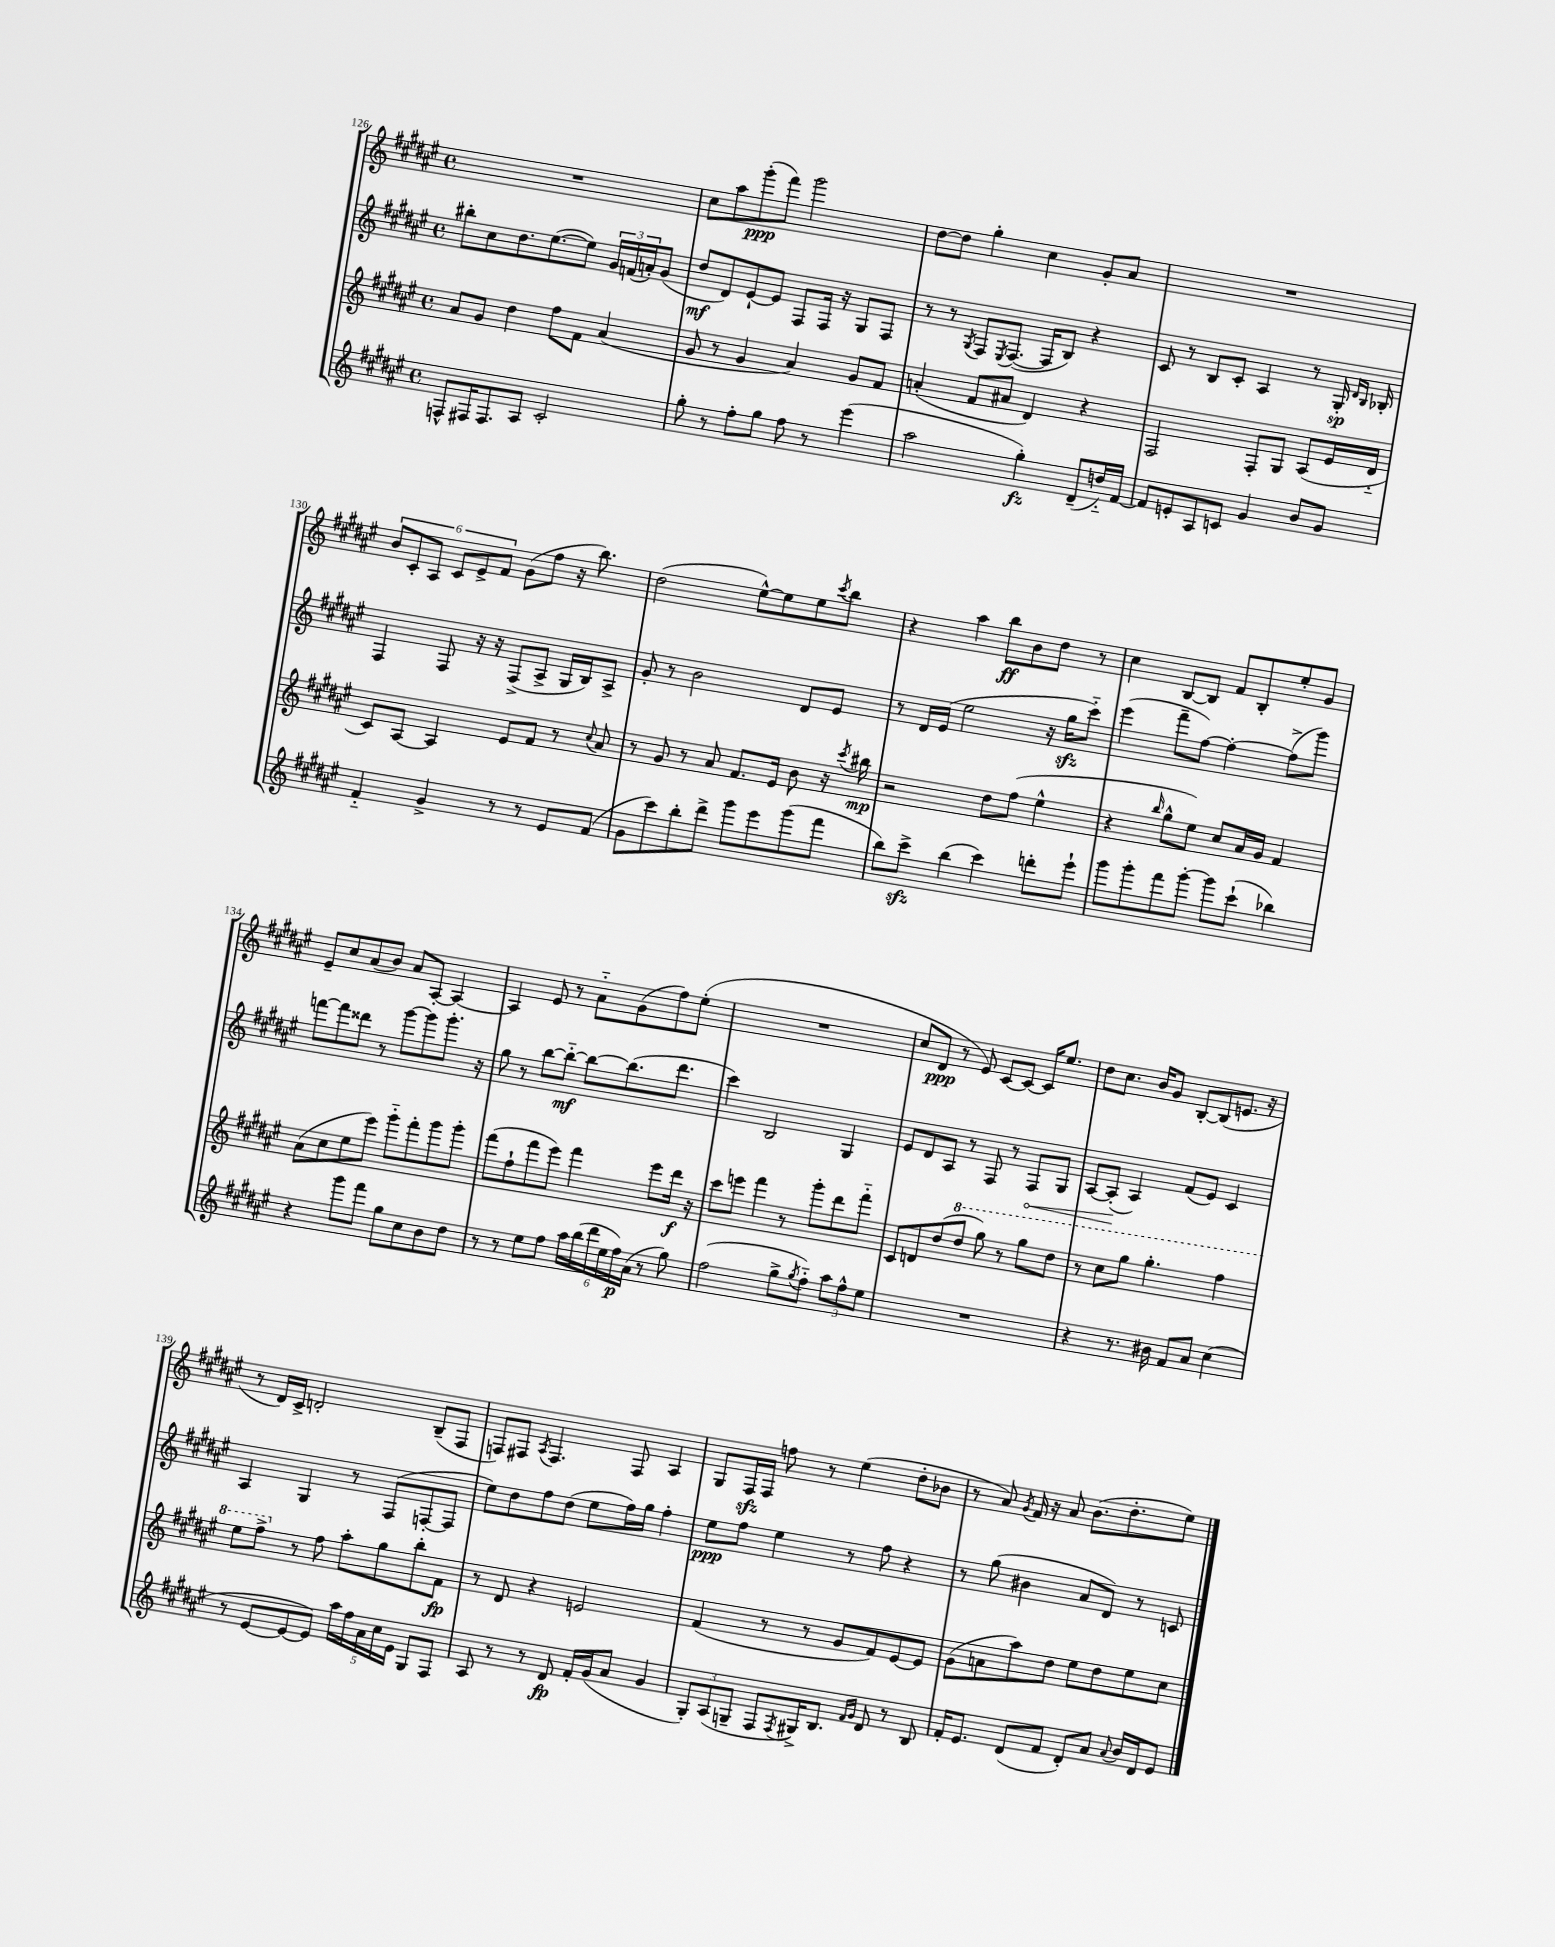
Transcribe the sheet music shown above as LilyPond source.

<<
\new StaffGroup <<
\new Staff = "s0" {
    \clef treble \key fis \major \defaultTimeSignature \time 4/4
    R1 |
    cis''8 ais''8 gis'''8-.\ppp( fis'''8) gis'''2 |
    dis''8~ dis''8 gis''4-. cis''4 gis'8-. ais'8 |
    R1 |
    \tuplet 6/4 { b'8 cis'8-. ais8 cis'8 eis'8-> fis'8 } gis'8( fis''8 r16 b''8.) |
    dis''2( eis''8~-^) eis''8 eis''8 \acciaccatura { cis'''8 } b''8 |
    r4 ais''4 b''8\ff b'8 dis''8 r8 |
    cis''4 b8~ b8 fis'8 b8-. eis''8-. gis'8 |
    eis'8-- cis''8 ais'8( b'8) ais'8 ais8~-. ais4~ |
    ais4 eis'8 r8 ais'8-_ gis'8( fis''8) eis''8-.( |
    R1 |
    cis''8 dis'8\ppp r8 eis'8) cis'8~ cis'8~ cis'16 eis''8. |
    dis''8 cis''8. b'16 gis'8 b8~-. b8( e'8. r16 |
    r8 dis'16) cis'16-> d'2-. b8--( fis8 |
    f8) fis8 \acciaccatura { ais8 } fis4. fis8 ais4 |
    gis8 fis16\sfz fis16 f''8 r8 eis''4( dis''8-. bes'8 |
    r8 ais'8) \acciaccatura { gis'8 } fis'16 r16 ais'8 b'8.( dis''8.-. eis''8) \bar "|." |
}
\new Staff = "s1" {
    \clef treble \key fis \major \defaultTimeSignature \time 4/4
    bis''8-. cis''8 dis''8. eis''8.~( eis''8) \tuplet 3/2 { gis'16 f'16( a'16-.) } gis'8( |
    dis''8\mf dis'8) eis'8~-! eis'8 fis8 fis16 r16 gis8 fis8 |
    r8 r8 \acciaccatura { gis8 } fis8 \acciaccatura { eis8 } fis8.~( fis16 b8) r4 |
    cis'8 r8 b8 cis'8-. ais4 r8 gis16-.\sp \grace { dis'16 b16 } bes16-. |
    fis4 fis8 r16 r16 fis8->( ais8-> gis16 b16) ais8-> |
    gis'8-. r8 b'2 dis'8 eis'8 |
    r8 dis'16 eis'16( eis''2 r16 gis''16\sfz cis'''8-_) |
    eis'''4( fis'''8-- fis''8~) fis''4~-. fis''8->( gis'''8) |
    f'''8~ f'''8 disis'''8 r8 gis'''8~ gis'''8 gis'''8.-. r16 |
    gis''8 r8 b''8~ b''8~-_\mf b''8~ b''8.( dis'''8. |
    cis'''4) b2 gis4 |
    eis'8 dis'8 ais8 r8 fis8 r8 \once \override Hairpin.circled-tip = ##t fis8\< gis8 |
    ais8~ ais8-.\!( ais4) fis'8( eis'8) cis'4 |
    ais4 gis4 r8 fis8( f8~-. f8 |
    eis''8) dis''8 fis''8 dis''8( eis''8 fis''16) gis''16 fis''4-. |
    eis''8\ppp fis''8 eis''4 r8 fis''8 r4 |
    r8 gis''8( bis'4 ais'8 dis'8) r8 c'8 \bar "|." |
}
\new Staff = "s2" {
    \clef treble \key fis \major \defaultTimeSignature \time 4/4
    ais'8 gis'8 dis''4 fis''8 fis'8 ais'4( |
    gis'8 r8 gis'4 ais'4) gis'8 fis'8 |
    a'4-.( fis'8 ais'8 dis'4) r4 |
    fis2 fis8-. gis8 ais8( eis'16 dis'16-_ |
    cis'8) ais8~ ais4 eis'8 fis'8 r8 \appoggiatura { cis''8 } ais'8 |
    r8 gis'8 r8 ais'8 fis'8. eis'16 b'8 r16 \acciaccatura { cis'''8 } bis''16\mp |
    r2 dis''8 fis''8( eis''4-^ |
    r4 \grace { b''16 } gis''8-^ eis''8) cis''8 ais'16 gis'16 fis'4 |
    ais'8( cis''8 eis''8 eis'''8) gis'''8-_ fis'''8-. gis'''8 gis'''8-. |
    fis'''8( fis''8-! fis'''8 eis'''8) fis'''4 eis'''8 dis'''16\f r16 |
    cis'''8 e'''8 fis'''4 r8 gis'''8-. dis'''8 fis'''8-_ |
    cis'8 d'8 dis''8( \ottava #1 dis'''8 gis'''8) r8 gis'''8 dis'''8 |
    r8 cis'''8 gis'''8 gis'''4.-. fis'''4 |
    eis'''8 fis'''8-> \ottava #0 r8 fis''8 ais''8-. gis''8 b''8-. fis'8\fp |
    r8 dis'8 r4 e'2 |
    fis'4( r8 r8 gis'8 fis'8) eis'8~ eis'8 |
    gis'8( a'8 ais''8) dis''8 eis''8 dis''8 eis''8 cis''8 \bar "|." |
}
\new Staff = "s3" {
    \clef treble \key fis \major \defaultTimeSignature \time 4/4
    f8-^ fis16 fis8. ais8 cis'2-. |
    gis''8-. r8 fis''8-. gis''8 fis''8 r8 eis'''4( |
    ais''2 gis''4-.\fz) dis'8--( d''16-_) fis'16~ |
    fis'8 e'8-. ais8 c'8 gis'4 b'8 gis'8 |
    fis'4-_ gis'4-> r8 r8 eis'8 fis'8( |
    gis'8 cis'''8) b''8-. dis'''8-> gis'''8 eis'''8 gis'''8( fis'''8 |
    b''8) cis'''8->\sfz b''4( cis'''4) d'''8-. eis'''8-! |
    gis'''8 gis'''8-. fis'''8 gis'''8~-. gis'''8 cis'''8-!( bes''4) |
    r4 gis'''8 fis'''8 gis''8 cis''8 b'8 dis''8 |
    r8 r8 eis''8 fis''8 \tuplet 6/4 { ais''16 b''16( dis'''16 eis''16 fis''16\p) ais'16( } r8 gis''8) |
    fis''2( gis''8-> \acciaccatura { gis''8 } fis''8-_) \tuplet 3/2 { ais''8 fis''8-^ eis''8 } |
    R1 |
    r4 r8. bis'16 fis'8 ais'8 cis''4( |
    r8 eis'8~ eis'8~ eis'8) \tuplet 5/4 { ais''16 fis''16 ais'16 cis''16 eis'16 } gis8 fis8 |
    ais8 r8 r8 dis'8\fp fis'16-. gis'16( ais'8 gis'4 |
    \tuplet 3/2 { gis8-.) ais8( g8-- } fis8 \acciaccatura { fis8 } gis16->) b8. \grace { fis'16 gis'16 } dis'8 r8 b8 |
    fis'16-. eis'8. dis'8( fis'8 dis'8-.) ais'8 \appoggiatura { ais'8 } b'16 dis'16 eis'8 \bar "|." |
}
>>
>>
\layout { \context { \Score currentBarNumber = #126 } }
